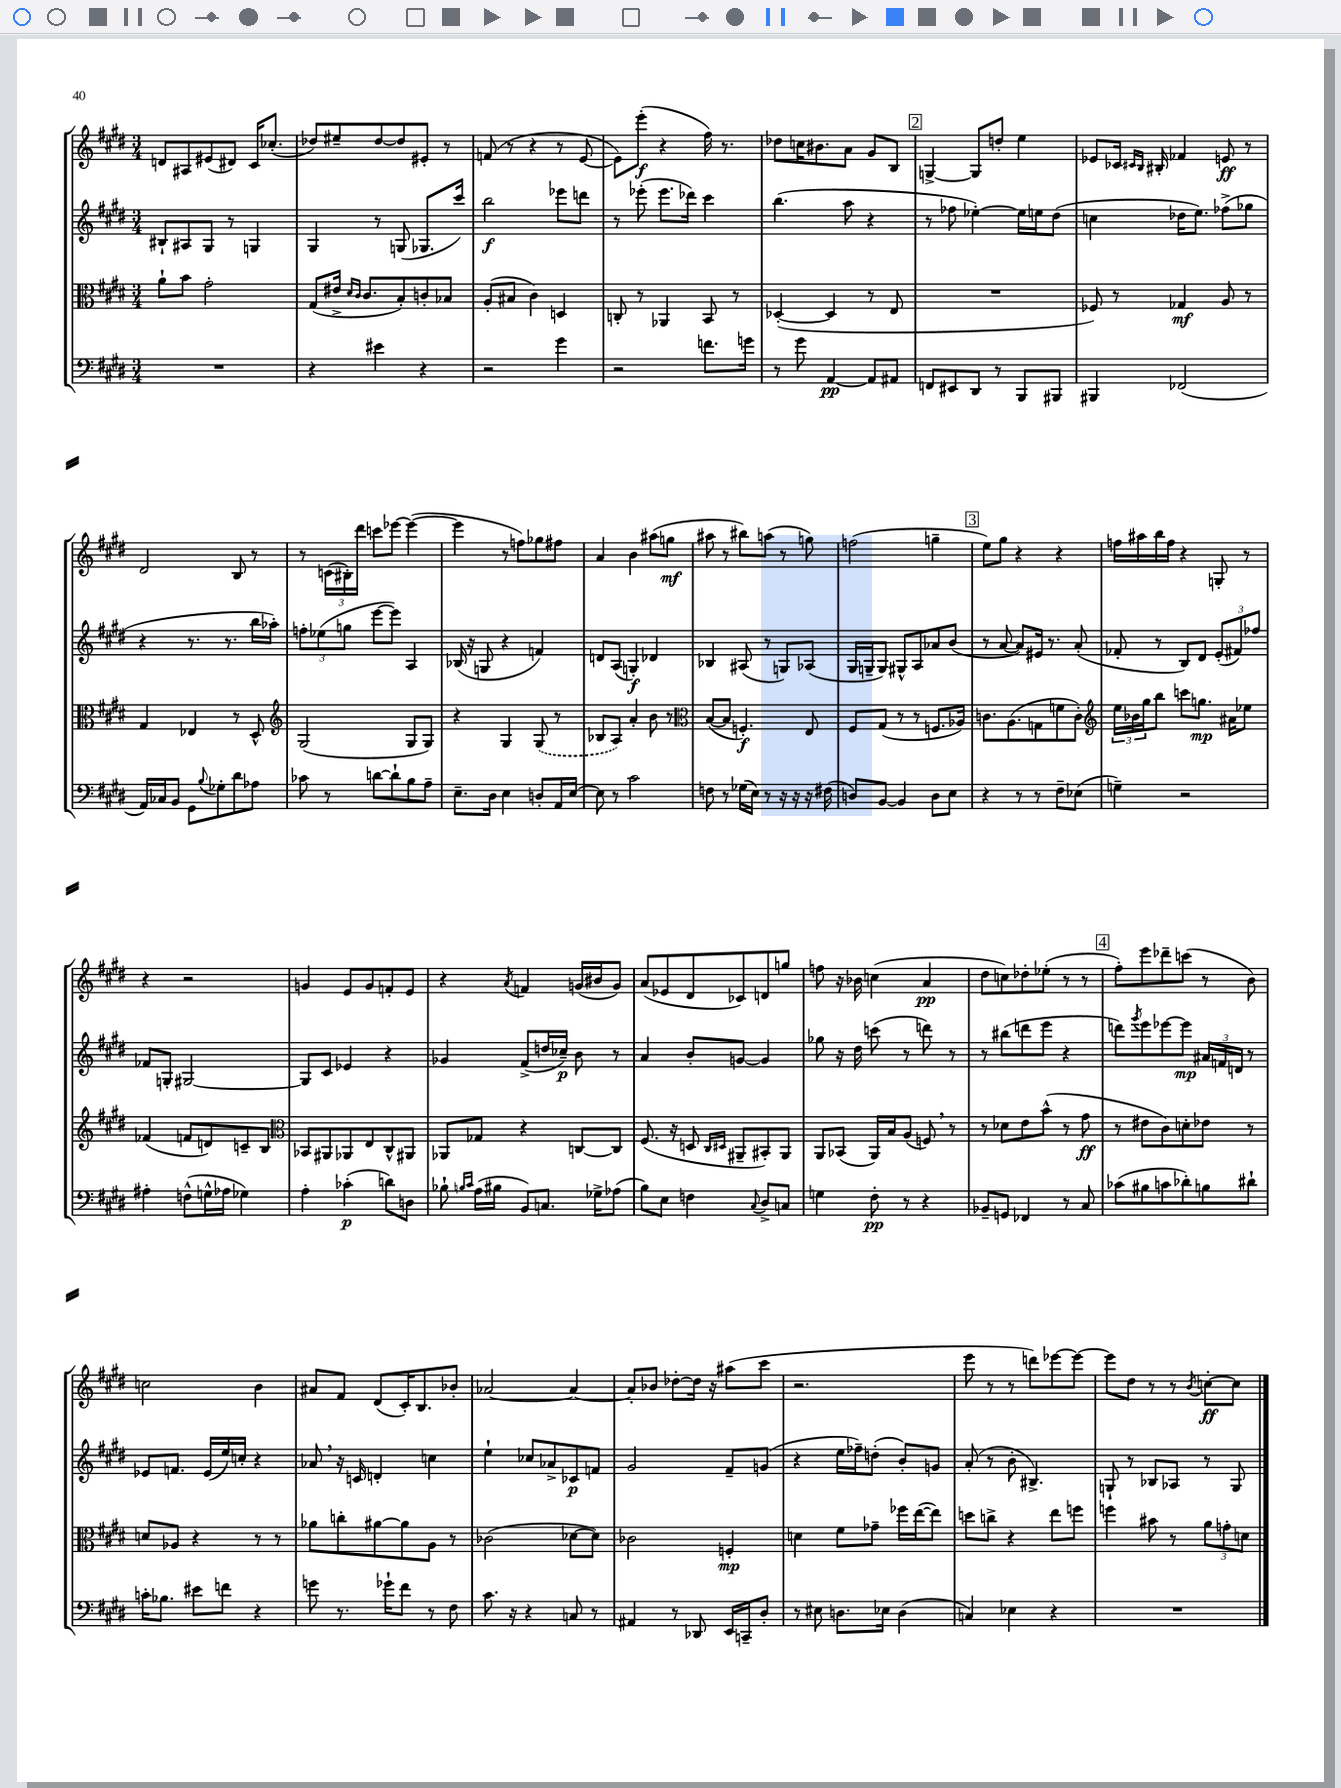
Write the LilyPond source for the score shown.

<<
\new StaffGroup <<
\new Staff = "s0" {
    \clef treble \key e \major \numericTimeSignature \time 3/4
    d'8 ais8 eis'8( dis'8) cis'16 ces''8.-.( |
    des''8) eis''8-- des''8~ des''8 eis'8-. r8 |
    f'8( r8 r4 r8 e'8~ |
    e'8) e'''8-.\f( r4 fis''16) r8. |
    des''8 c''16 bis'8. a'8 gis'8 b8 |
    \mark \markup { \box "2" } g4~-> g8 d''8-. e''4 |
    ees'8 ces'16 \grace { cis'16 b16 } bis16-. fes'4 e'8\ff r8 |
    dis'2 b8 r8 |
    r8 \tuplet 3/2 { c'16( bis16-.) dis'''16 } c'''8 ees'''8~ ees'''4~( |
    ees'''4 r8 f''8) ges''8 fis''8 |
    a'4 b'4 ais''8( g''8\mf |
    ais''8 r8 bis''8) a''8( r8 g''8) |
    f''2( g''4-- |
    \mark \markup { \box "3" } e''8) gis''8 r4 r4 |
    f''16 ais''16 b''16 f''16 r4 g8-. r8 |
    r4 r2 |
    g'4 e'8 g'8 f'8-. e'8 |
    r4 \acciaccatura { a'8 } f'4 g'16( bis'16 g'8) |
    a'8( ees'8 dis'8 ces'8) d'8 g''8 |
    f''8 r16 bes'16 c''4( a'4\pp |
    dis''8 c''8) des''8-. ees''8-.( r8 r8 |
    \mark \markup { \box "4" } fis''8-.) e'''8 des'''8-- c'''8( r8 b'8) |
    c''2 b'4 |
    ais'8 fis'8 dis'8( cis'16-.) b8. bes'8-. |
    aes'2~ aes'4~ |
    aes'8-. bes'8 des''8~-. des''16 r16 ais''8( cis'''8 |
    r2. |
    e'''8 r8 r8 d'''8) ees'''8~ ees'''8~ |
    ees'''8 dis''8 r8 r8 \acciaccatura { b'8 } c''8~-.\ff c''8 \bar "|." |
}
\new Staff = "s1" {
    \clef treble \key e \major \numericTimeSignature \time 3/4
    bis8-! ais8 gis8 r8 g4 |
    gis4 r8 g8( ges8. cis'''16) |
    b''2\f ees'''8 d'''8 |
    r8 ees'''8-.( ees'''8. des'''16) cis'''4 |
    b''4.( a''8 r4 |
    \mark \markup { \box "2" } r8 fes''8 ees''4~-.) ees''16 e''16 dis''8( |
    c''4 des''16 e''8.) fes''8->( ges''8 |
    r4 r8. r8. b''16 aes''16-.) |
    \tuplet 3/2 { f''8-. ees''8( g''8 } e'''8~ e'''8) a4 |
    bes16( r16 g8 r4 f'4) |
    d'8 a8( g4-.\f) des'4 |
    bes4 ais8( r8 g8) aes8( |
    gis16 g16-- g8) gis8-^ a8 aes'8 b'8( |
    \mark \markup { \box "3" } r8 a'8~ a'8) eis'16 r8. a'8-.( |
    fes'8-. r8 b8) dis'8 \tuplet 3/2 { e'8-.( fis'8) fes''8 } |
    fes'8 g8-. gis2~ |
    gis8 cis'8 ees'4 r4 |
    ges'4 fis'8->( d''16 ces''16--\p) b'8 r8 |
    a'4 b'8-. g'8~ g'4 |
    ges''8 r16 dis''16 c'''8( r8 d'''8) r8 |
    r8 bis''8( d'''8 e'''8 r4 |
    \mark \markup { \box "4" } d'''8) \acciaccatura { gis'''8 } e'''8 ees'''8~ ees'''8\mp \tuplet 3/2 { ais'16 f'16 d'16 } r8 |
    ees'8 f'8. ees'16( e''16) c''16-. r4 |
    aes'8 \breathe r16 c'16 d'4-. c''4 |
    e''4-! ces''8 aes'8-> ces'8\p f'8 |
    gis'2 fis'8-- g'8( |
    r4 e''16 fes''16--) d''8-.( b'8-.) g'8 |
    a'8-.( r8 b'8-. bis4.->) |
    g8-! r8 bes8 aes8 r8 g8 \bar "|." |
}
\new Staff = "s2" {
    \clef alto \key e \major \numericTimeSignature \time 3/4
    a'8-! b'8 gis'2-. |
    gis8( eis'16-> \grace { dis'16 cis'16 } cis'8. b8-.) c'8-. bes8 |
    a8-.( bis8 cis'4) d4 |
    c8-. r8 aes,4 b,8 r8 |
    des4~-.( des4 r8 e8 |
    \mark \markup { \box "2" } R2. |
    fes8) r8 ges4\mf a8 r8 |
    gis4 ees4 r8 dis8-^ |
    \clef treble gis2( gis8 gis8) |
    r4 gis4 \once \slurDashed gis8( r8 |
    bes8 a8) a'4-. b'8 r8 |
    \clef alto b8~( b8 f4.-.\f) e8 |
    fis8 gis8( r8 r8 f8. aes16) |
    \mark \markup { \box "3" } c'8. a8.( g8 f'8 c'8-.) |
    \clef treble \tuplet 3/2 { e''16 bes'16 gis''16 } b''8 c'''8 g''8.\mp ais'16 ees''8 |
    fes'4( f'8 d'8) c'8-- b8 |
    \clef alto bes,8 ais,8 aes,8 e8 cis8-^ ais,8 |
    aes,8 ges8 r4 c8~ c8 |
    fis8.( r16 d8 \grace { cis16 dis16 } ais,8-- bis,8-.) ais,8 |
    a,8 bes,8( a,16) b16 a8( f8) \breathe r8 |
    r8 des'8 e'8 b'8-^( r8 gis'8\ff |
    \mark \markup { \box "4" } r8 eis'8 cis'8) d'8-. ees'8 r8 |
    d'8 aes8 r4 r8 r8 |
    aes'8 c''8-. ais'8~ ais'8 a8 r8 |
    ces'2( des'8~ des'8) |
    ces'2 f4-.\mp |
    d'4 fis'8 ges'8-- fes''16 e''16~( e''8) |
    d''8 c''8-> r4 e''8 f''8 |
    f''4 bis'8 r8 \tuplet 3/2 { a'8 g'8-. d'8 } \bar "|." |
}
\new Staff = "s3" {
    \clef bass \key e \major \numericTimeSignature \time 3/4
    R2. |
    r4 eis'4 r4 |
    r2 gis'4 |
    r2 f'8. g'16 |
    r8 gis'8 a,4~\pp a,8 ais,8 |
    \mark \markup { \box "2" } f,8 eis,8 dis,8 r8 b,,8 bis,,8 |
    bis,,4 fes,2( |
    a,16) ces16 b,8 gis,8 \appoggiatura { b8 } ges8-. dis'8 aes8 |
    ces'8 r8 d'8~ d'8-! b8 a8-- |
    e8.-- dis16 e4 d8-. a,16 e16~ |
    e8 r8 cis'2 |
    f8 r8 ges16( e16) r8 r16 r16 r16 fis16( |
    d8) b,8~ b,4 d8 e8 |
    \mark \markup { \box "3" } r4 r8 r8 fis8-- ees8( |
    g4--) r2 |
    ais4-. f8-^( g16-^ aes16 ges4) |
    a4-. ces'4-.\p( d'8) d8 |
    bes8-! \grace { b16 cis'16 } a16( bis16 b,8) c8. ges16-> aes8( |
    b8) e8 f4 \appoggiatura { cis8 } dis8-> c8 |
    g4 fis8-.\pp r8 r4 |
    bes,8-- g,8 fes,4 r8 cis8 |
    \mark \markup { \box "4" } ces'8( bis8 c'8 des'8-.) b8 dis'8-! |
    c'16-. bes8. eis'8 f'8 r4 |
    g'8 r8. ges'16-! fis'8 r8 fis8 |
    cis'8. r16 r4 c8 r8 |
    ais,4 r8 des,8 e,16 c,16-- dis8-. |
    r8 eis8 d8. ees16 d4( |
    c4) ees4 r4 |
    R2. \bar "|." |
}
>>
>>
\layout { \context { \Score \remove "Bar_number_engraver" } }
